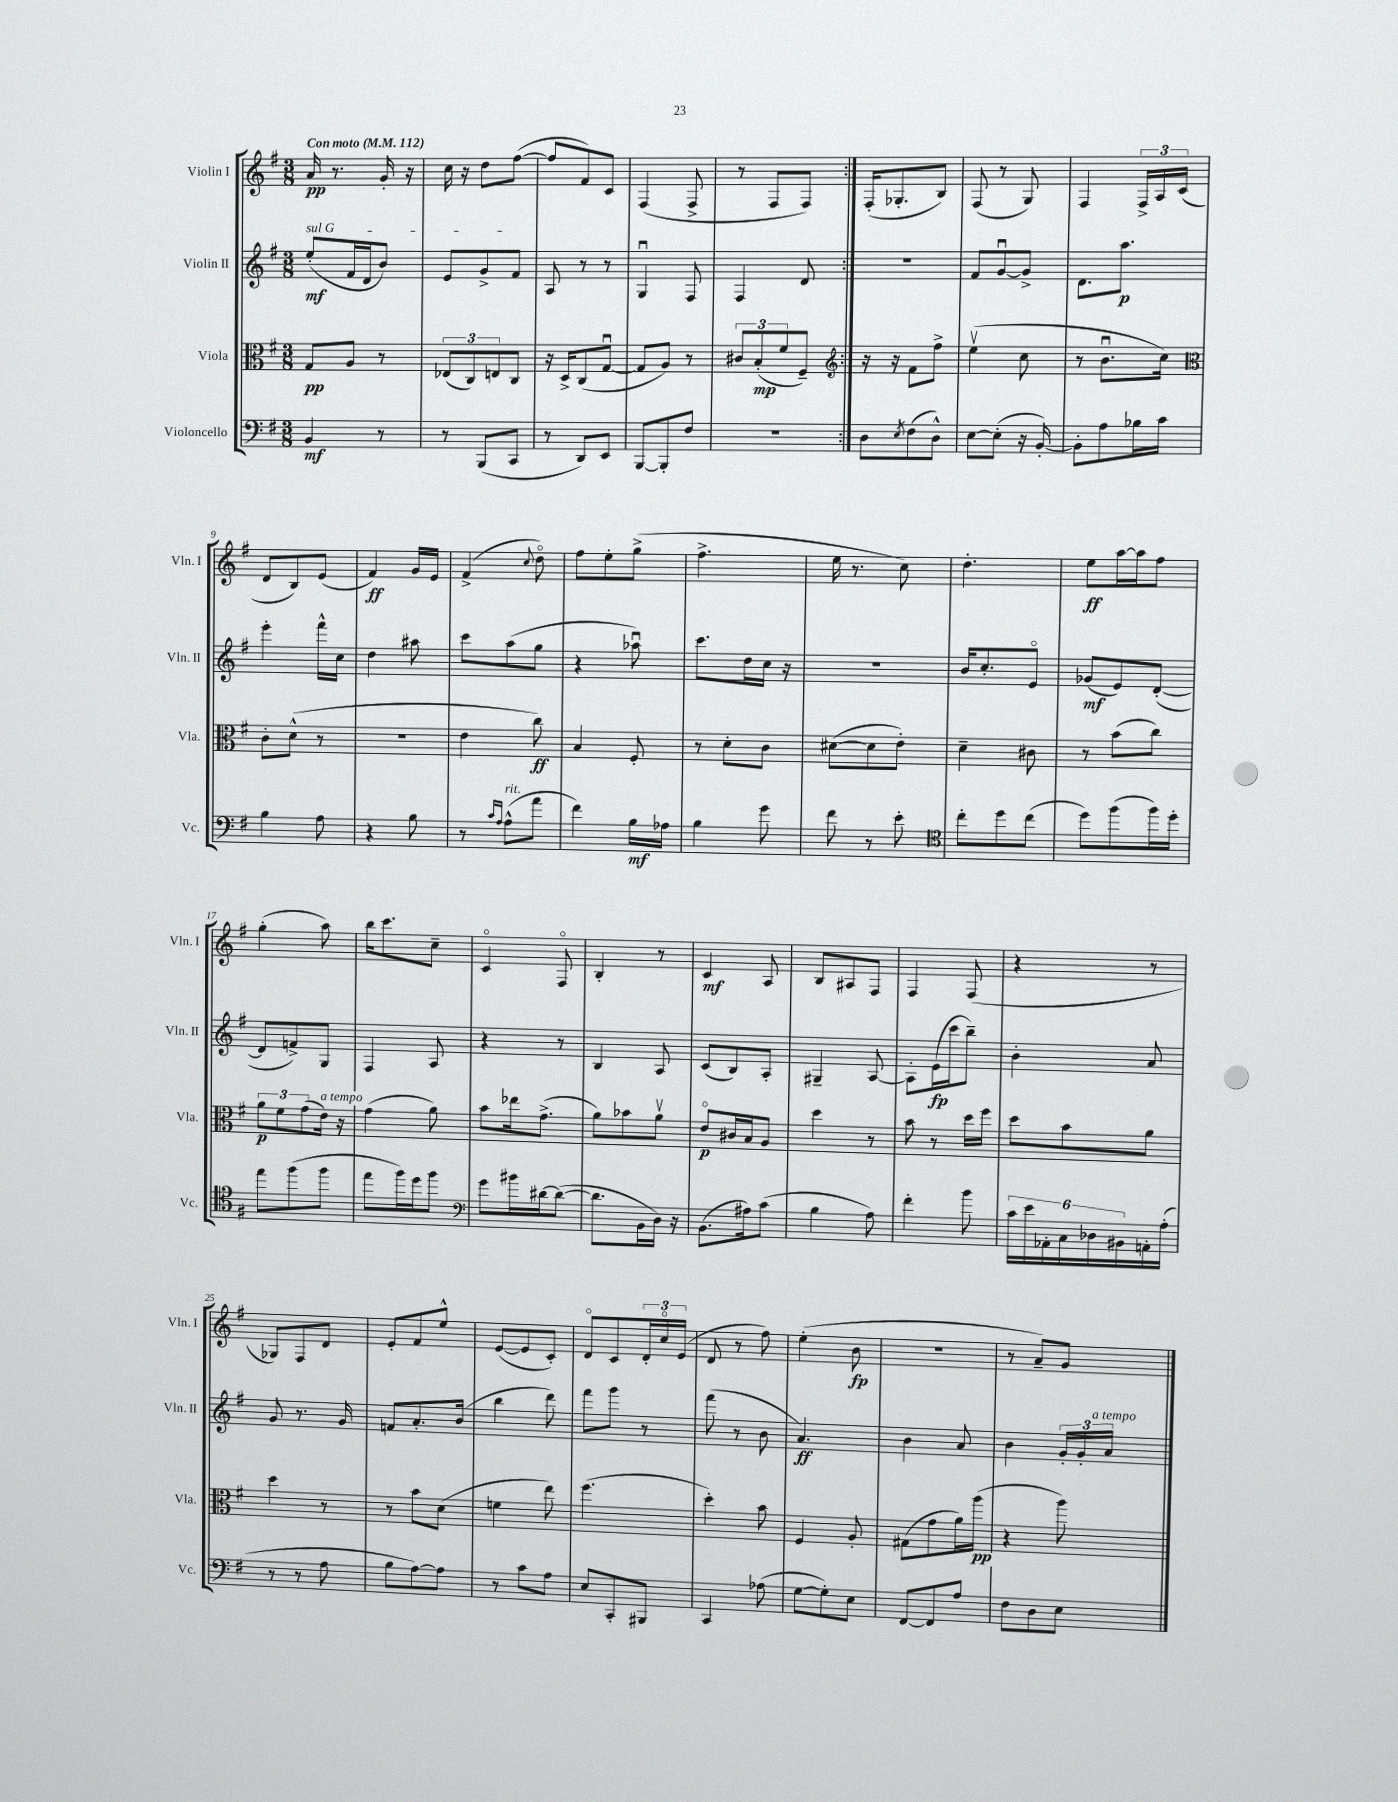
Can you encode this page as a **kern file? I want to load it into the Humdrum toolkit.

**kern	**kern	**kern	**kern
*staff4	*staff3	*staff2	*staff1
*clefF4	*clefC3	*clefG2	*clefG2
*k[f#]	*k[f#]	*k[f#]	*k[f#]
*M3/8	*M3/8	*M3/8	*M3/8
*MM112	*MM112	*MM112	*MM112
4BB/	8G/L	(8ee'/L	16a/
.	.	.	8.r
.	8A/J	16f#/L	.
.	.	16d/J	.
8r	8r	8b/J)	16g'/
.	.	.	16r
=	=	=	=
8r	(12E-/L	8e/L	16cc\
.	.	.	16r
.	12C/)	.	.
(8BBB/L	.	8g^/	8dd\L
.	12E/	.	.
8CC/J	8C/J	8f#/J	([8ff#\J
=	=	=	=
8r	16r	8A/	8ff#/]L
.	16D^/LK	.	.
8DD/L)	(8C/	8r	8f#/)
8EE/J	[8Gu/J	8r	8c/J
=	=	=	=
[8BBB/L	8G/]L	4Gu/	(4F#/
8BBB'/]	8A/J)	.	.
8F#/J	8r	8F#/	8F#^/
=	=	=	=
4.r	12c#/L	4F#/	8r
.	(12B'/	.	.
.	.	.	8F#/L
.	12f#/	.	.
.	8F#~/J)	8d/	8F#/J)
=:|!	=:|!	=:|!	=:|!
*	*clefG2	*	*
8D\L	16r	4.r	(16F#'/LK
.	16r	.	8.G-'/
8qE/	.	.	.
(8F#\	8f#\L	.	.
8D^^\J)	8ff#^\J	.	8B/J)
=	=	=	=
[8E\L	(4eev\	8f#/L	(8F#/
(8E'\]J	.	[8gu/	8r
16r	8cc\	8g^/]J	8G/)
[16BB'/)	.	.	.
=	=	=	=
8BB'\]L	8r	8.d\L	4F#/
8A\	8.bu\L	.	.
.	.	8.aa\J	.
16B-\L	.	.	24F#^/LL
.	.	.	24A/
16c\JJ	16cc\Jk)	.	.
.	.	.	(24c/JJ
=	=	=	=
*	*clefC3	*	*
4B\	8c'\L	4eee'\	8d/L
.	(8d^^\J	.	8B/)
8A\	8r	16fff#^^\LL	(8e/J
.	.	16cc\JJ	.
=	=	=	=
4r	4.r	4dd\	4f#/)
8B\	.	8aa#\	16g/LL
.	.	.	16e/JJ
=	=	=	=
8r	4e\	8ccc\L	(4f#^/
16qqc/LL	.	.	.
16qqA/JJ	.	.	.
(8A^^\L	.	(8aa\	.
.	.	.	8qqcc/
8a\J	8cc\)	8gg\J	8ddo\)
=	=	=	=
4f#\)	4B/	4r	8ff#\L
.	.	.	8ee'\
16B\LL	8F#'/	8aa-u\)	(8gg^\J
16A-\JJ	.	.	.
=	=	=	=
4B\	8r	8.ccc\L	4.ff#^\
.	8d'\L	.	.
.	.	16dd\L	.
8g\	8c\J	16cc\JJ	.
.	.	16r	.
=	=	=	=
8f#\	([8d#\L	4.r	16ee\
.	.	.	8.r
8r	8d#\]	.	.
8e'\	8e'\J)	.	8cc\)
=	=	=	=
*clefC4	*	*	*
8cc'\L	4d~\	16b/LK	4.dd'\
.	.	8.cc'/	.
8dd\	.	.	.
(8cc\J	8c#\	8eo/J	.
=	=	=	=
8dd\L)	8r	(8g-/L	8ee\L
(8ff#\	(8b\L	8e/)	[16aa\L
.	.	.	16aa\]J
16ff#\L)	8cc\J)	([8d'/J	8ff#\J
16dd'\JJ	.	.	.
=	=	=	=
8ee\L	12a\L	8d/]L	(4gg'\
.	12f#\	.	.
(8ff#\	.	8f^/)	.
.	(12g\	.	.
8ff#\J	16e\Jk)	8G/J	8aa\)
.	16r	.	.
=	=	=	=
8ee\L	(4g\	4F#/	16bb\LK
.	.	.	8.ccc\
16ff#\L)	.	.	.
16dd\J	.	.	.
8ff#\J	8a\)	8A/	8cc~\J
=	=	=	=
*clefF4	*	*	*
8g\L	8b\L	4r	4co/
16b#\L	16ee-\k	.	.
[16d#\J	(8.g^\J	.	.
(8d#\_J	.	8r	8F#o/
=	=	=	=
8.d#\]L	8a\L)	4B/	4B'/
.	8b-\	.	.
16BB\L	.	.	.
16D\JJ)	8av\J	8A/	8r
16r	.	.	.
=	=	=	=
(8.BB\L	8eo/L	(8c/L	4c/
.	16c#/L	8B/)	.
16A#\k)	16B/J	.	.
(8c\J	8A/J	8A'/J	8A/
=	=	=	=
4B\	4dd\	4G#~/	8B/L
.	.	.	8A#/
8A\)	8r	[8A/	8F#/J
=	=	=	=
4f#'\	8b\	8A'\]L	4F#/
.	8r	(16e\L	.
.	.	16ccc\J	.
8b\	16dd\LL	8bb~\J)	(8F#/
.	16ff#\JJ	.	.
=	=	=	=
24c\LL	8dd\L	4b'\	4r
24e\	.	.	.
24AA-'\	.	.	.
24C\	8b\	.	.
24D-\	.	.	.
24BB#\	.	.	.
16AA'\	8a\J	8a/	8r
(16A'\JJ	.	.	.
=	=	=	=
8r	4dd\	8g/	8G-/L)
8r	.	8.r	8F#/
8A\	8r	.	8d/J
.	.	16g/	.
=	=	=	=
8B\L	8r	8f/L	8e'/L
[8A\)	8b\L	8.a'/	8f#/
8A\]J	(8d\J	.	8ee^^/J
.	.	(16b/Jk	.
=	=	=	=
8r	4f\	4bb\	([8e/L
8c\L	.	.	8e/]
8A\J	8ee\)	8ddd\)	8c'/J)
=	=	=	=
8E/L	(4.ff#\	8fff#\L	8do/L
8CC'/	.	8ggg\J	8c/
8BBB#/J	.	8r	24d'/L
.	.	.	24cco/
.	.	.	(24e/JJ
=	=	=	=
4CC/	4dd'\)	(8fff#\	8d/
.	.	8r	8r
(8A-\	8b\	8b\	8ff#\)
=	=	=	=
[8G\L	4F#/	4.a/)	(4ee'\
8G'\])	.	.	.
8E\J	8A'/	.	8b\
=	=	=	=
[8FF#/L	(8G#\L	4b\	4.r
8FF#/]	8g\	.	.
8A/J	16a\L)	8a/	.
.	(16aa\JJ	.	.
=	=	=	=
8F#\L	4r	4b\	8r
8D\	.	.	8a~/L)
8E\J	8aa\)	24g'/LL	8g/J
.	.	24g'/	.
.	.	24a/JJ	.
==	==	==	==
*-	*-	*-	*-
